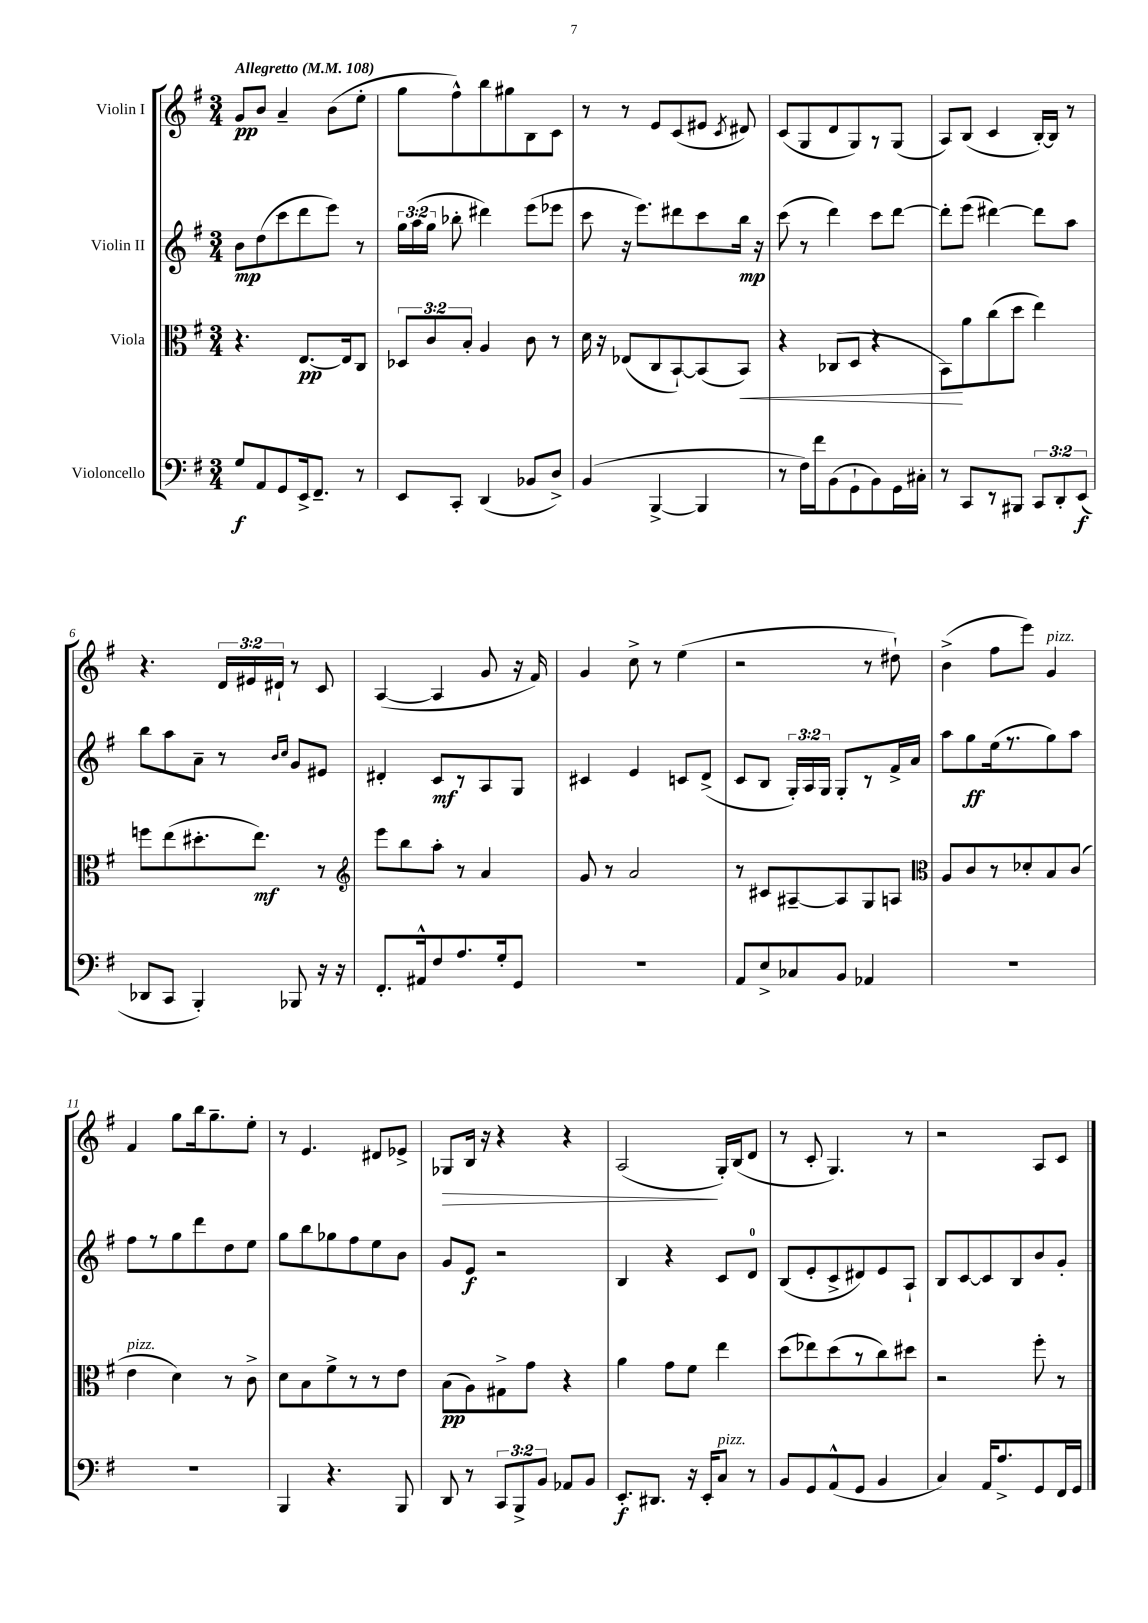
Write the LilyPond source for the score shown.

<<
\new StaffGroup <<
\new Staff = "s0" \with { instrumentName = "Violin I" } {
    \clef treble \key g \major \numericTimeSignature \time 3/4 \override Staff.TupletNumber.text = #tuplet-number::calc-fraction-text \tempo "Allegretto" 4 = 108
    \autoBeamOff g'8[\pp b'8] a'4-- b'8[( e''8]-. |
    g''8[ fis''8-^) b''8 gis''8 b8 c'8] |
    r8 r8 e'8[ c'8( eis'8] \acciaccatura { c'8 } dis'8) |
    c'8[( g8 d'8 g8) r8 g8]( |
    a8[) b8]( c'4 b16[~-.) b16] r8 |
    r4. \tuplet 3/2 { d'16[ eis'16 dis'16]-! } r8 c'8 |
    a4~( a4 g'8 r16 fis'16) |
    g'4 c''8-> r8 e''4( |
    r2 r8 dis''8-!) |
    b'4->( fis''8[ e'''8]) g'4^\markup { \italic "pizz." } |
    fis'4 g''8[ b''16 g''8.-- e''8]-. |
    r8 e'4. dis'8[ ees'8]-> |
    ges8[\> b16] r16 r4 r4 |
    a2\!( g16[-.) b16( d'8] |
    r8 c'8-. g4.) r8 |
    r2 a8[ c'8] \bar "|." |
}
\new Staff = "s1" \with { instrumentName = "Violin II" } {
    \clef treble \key g \major \numericTimeSignature \time 3/4 \override Staff.TupletNumber.text = #tuplet-number::calc-fraction-text
    \autoBeamOff b'8[\mp d''8( c'''8 d'''8 e'''8]) r8 |
    \tuplet 3/2 { g''16[ a''16( g''16] } bes''8-. dis'''4) e'''8[( ees'''8] |
    c'''8 r16 e'''8.[) dis'''8 c'''8 b''16]\mp r16 |
    c'''8( r8 d'''4) c'''8[ d'''8]~ |
    d'''8[-. e'''8]( dis'''4~) dis'''8[ a''8] |
    b''8[ a''8 a'8]-- r8 \grace { b'16[ c''16] } g'8[ eis'8] |
    dis'4-. c'8[\mf r8 a8 g8] |
    cis'4 e'4 c'8[ d'8]->( |
    c'8[ b8] \tuplet 3/2 { g16[-.) a16 g16] } g8[-. r8 fis'16-> a'16] |
    a''8[ g''8\ff e''16( r8. g''8) a''8] |
    fis''8[ r8 g''8 d'''8 d''8 e''8] |
    g''8[ b''8 ges''8 fis''8 e''8 b'8] |
    g'8[ e'8]\f r2 |
    b4 r4 c'8[ d'8]-0 |
    b8[( e'8-. c'8-> dis'8) e'8 a8]-! |
    b8[ c'8~ c'8 b8 b'8 g'8]-. \bar "|." |
}
\new Staff = "s2" \with { instrumentName = "Viola" } {
    \clef alto \key g \major \numericTimeSignature \time 3/4 \override Staff.TupletNumber.text = #tuplet-number::calc-fraction-text
    \autoBeamOff r4. e8.[~\pp e16 c8] |
    \tuplet 3/2 { des8[ c'8 b8]-. } a4 c'8 r8 |
    d'16 r16 ees8[( c8 b,8~-!) b,8( b,8]\<) |
    r4 ces8[( d8] r4 |
    b,8[\!) a'8 c''8( d''8] e''4) |
    f''8[ e''8( dis''8.-. e''8.]\mf) r8 |
    \clef treble e'''8[ b''8 a''8]-. r8 a'4 |
    g'8 r8 a'2 |
    r8 cis'8[ ais8~-- ais8 g8 a8] |
    \clef alto a8[ c'8 r8 des'8-. b8 c'8]( |
    e'4^\markup { \italic "pizz." } d'4) r8 c'8-> |
    d'8[ b8 fis'8-> r8 r8 e'8] |
    b8[\pp( a8) gis8-> g'8] r4 |
    a'4 g'8[ fis'8] e''4 |
    d''8[( ees''8) d''8( r8 c''8) dis''8] |
    r2 fis''8-. r8 \bar "|." |
}
\new Staff = "s3" \with { instrumentName = "Violoncello" } {
    \clef bass \key g \major \numericTimeSignature \time 3/4 \override Staff.TupletNumber.text = #tuplet-number::calc-fraction-text
    \autoBeamOff g8[\f a,8 g,8 e,16-> fis,8.]-- r8 |
    e,8[ c,8]-. d,4( bes,8[ d8]->) |
    b,4( b,,4~-> b,,4 |
    r8 fis16[) fis'16 b,8( g,8-! b,8) g,16 cis16]-. |
    r8 c,8[ r8 bis,,8] \tuplet 3/2 { c,8[ d,8-. e,8]\f( } |
    des,8[ c,8] b,,4-.) bes,,8 r16 r16 |
    fis,8.[-. ais,16-^ fis8 a8. g16-. g,8] |
    R2. |
    a,8[ e8-> ces8 b,8] aes,4 |
    R2. |
    R2. |
    b,,4 r4. b,,8 |
    d,8 r8 \tuplet 3/2 { c,8[ b,,8-> b,8] } aes,8[ b,8] |
    e,8.[-.\f dis,8.] r16 e,16[-. c8]^\markup { \italic "pizz." } r8 |
    b,8[ g,8 a,8-^( g,8] b,4 |
    c4) a,16[ a8.-> g,8 fis,16 g,16] \bar "|." |
}
>>
>>
